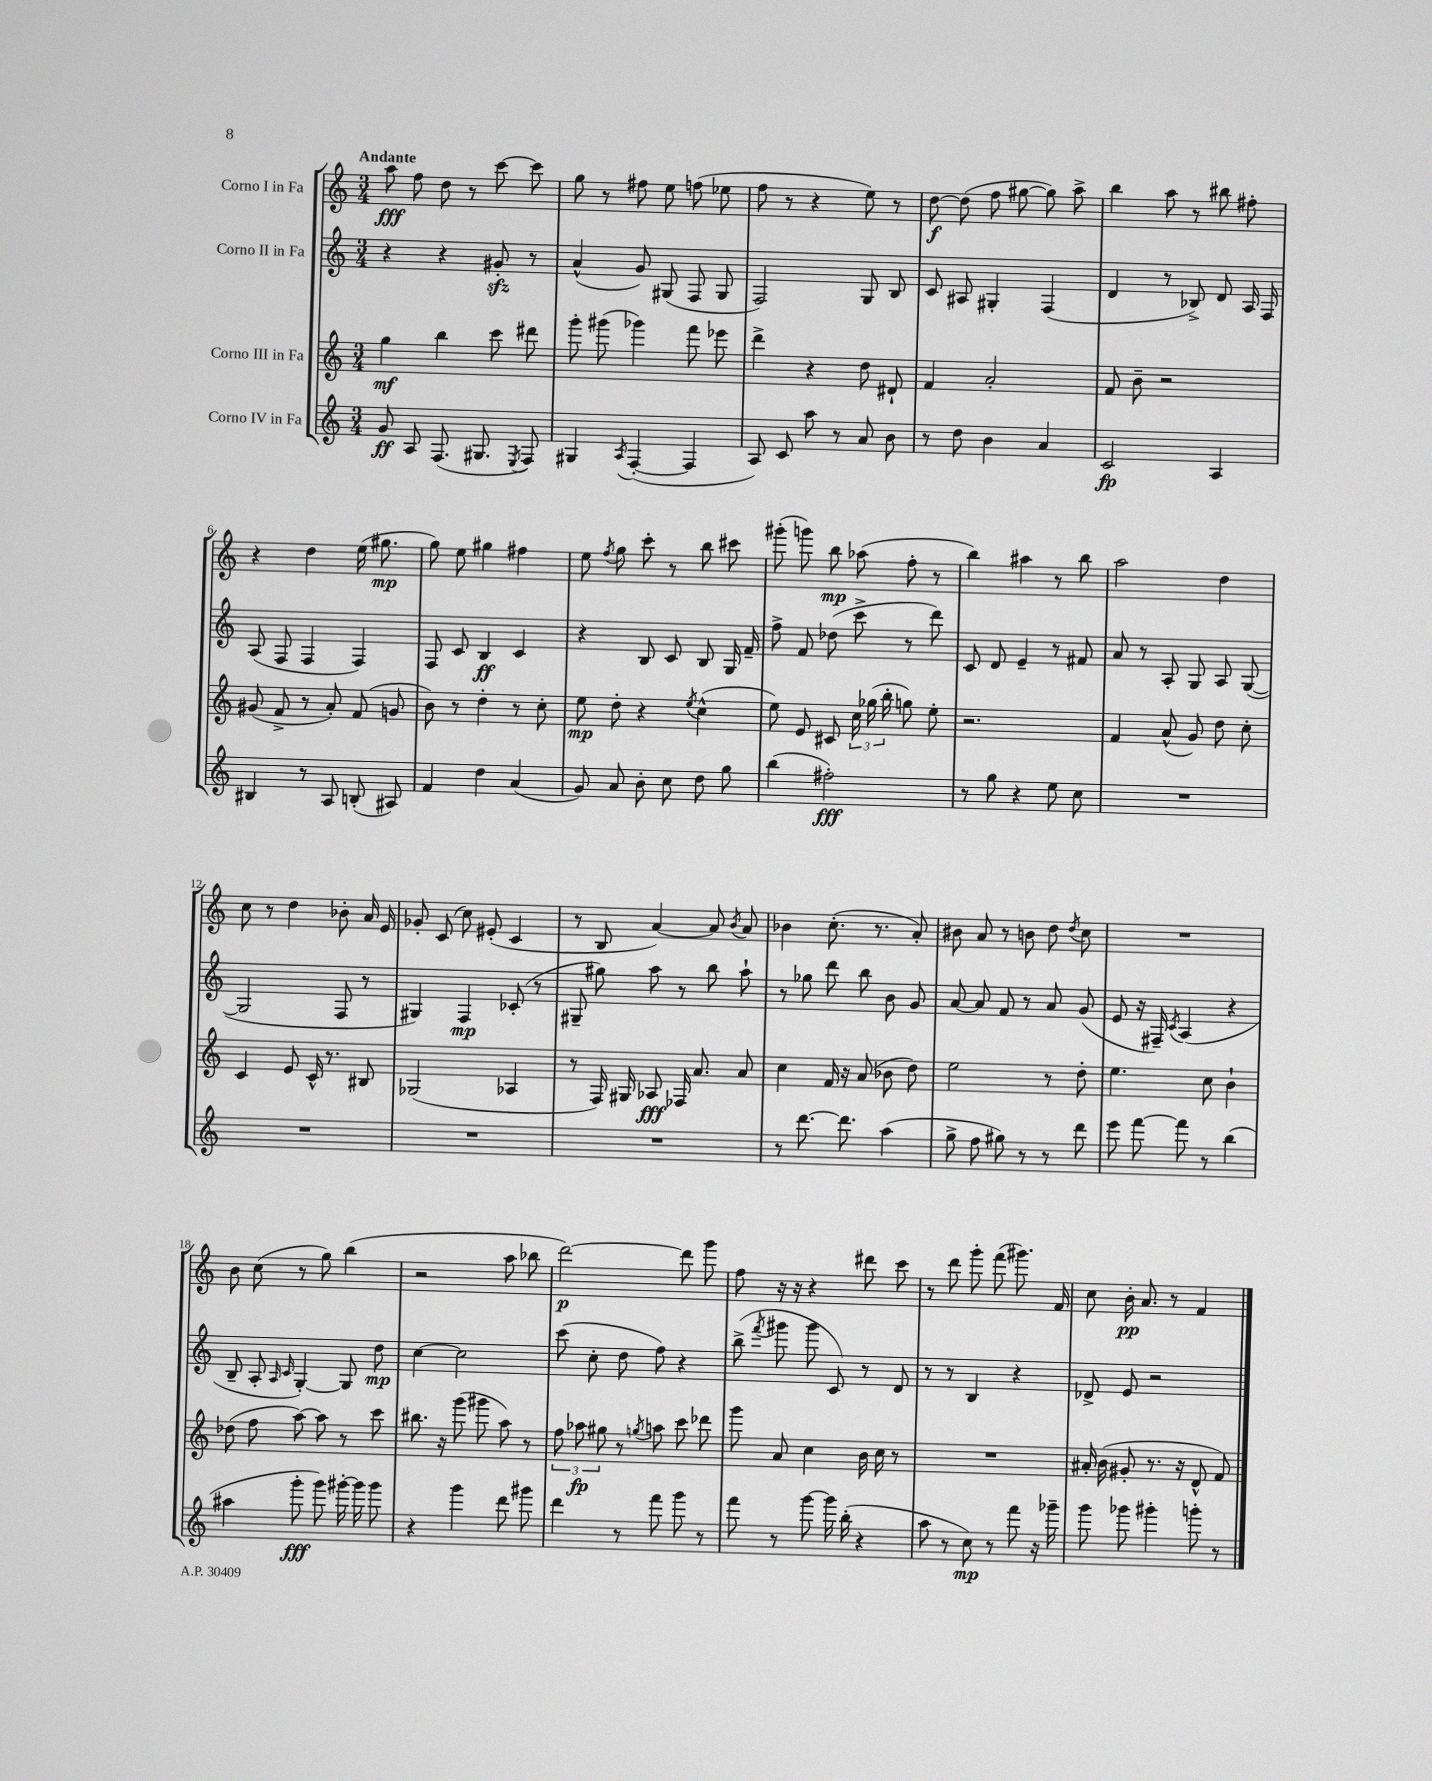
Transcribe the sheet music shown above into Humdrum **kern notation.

**kern	**kern	**kern	**kern
*staff4	*staff3	*staff2	*staff1
*clefG2	*clefG2	*clefG2	*clefG2
*k[]	*k[]	*k[]	*k[]
*M3/4	*M3/4	*M3/4	*M3/4
8g/	4gg\	4r	8aa\
8A/	.	.	8ff\
(8.F/	4bb\	4r	8dd\
.	.	.	8r
8.G#/	.	.	.
.	8ccc\	8g#'/	[8ccc\
8qE/	.	.	.
8F/)	8ddd#\	8r	8ccc\]
=	=	=	=
4G#/	8ggg'\	(4a^^/	8gg\
.	(8ggg#\	.	8r
8qA/	.	.	.
([4F'/	4ggg-\)	8g/)	8ff#\
.	.	(8G#/	8ee\
4F/]	8fff\	8F/	(8ff\
.	8eee-\	8G#/	8ee-\
=	=	=	=
8A/)	4ddd^\	2F/)	8ff\
8c/	.	.	8r
8aa\	4r	.	4r
8r	.	.	.
8a/	8dd\	8G/	8ee\)
8b\	8d#`/	8B/	8r
=	=	=	=
8r	4f/	8c/	[8dd\
8dd\	.	8A#/	(8dd\]
4b\	2a'/	4G#'/	8ff\
.	.	.	[8gg#\
4a/	.	(4F/	8gg#\])
.	.	.	8aa^\
=	=	=	=
2c/	8f/	4d/	4bb\
.	8b~\	.	.
.	2r	8r	8aa\
.	.	8B-^/)	8r
4A/	.	8d/	8bb#\
.	.	16A/	8ff#'\
.	.	16F/	.
=	=	=	=
4B#/	(8g#/	(8A/	4r
.	8f^/	8F/	.
8r	8r	4F/	4dd\
8A/	8a'/)	.	.
(8B'/	(8f/	4F/)	(16ee\
.	.	.	8.gg#\
8A#/)	8g/	.	.
=	=	=	=
4f/	8b\)	8F/	8gg\)
.	8r	8c/	8ee\
4dd\	4dd'\	4B/	4gg#\
(4a/	8r	4c/	4ff#\
.	8cc'\	.	.
=	=	=	=
8g/)	8ee\	4r	8ee\
.	.	.	8qff/
8a/	8dd'\	.	8gg\
8b'\	4r	8B/	8ccc'\
8cc\	.	8c/	8r
.	8qee/	.	.
8dd\	(4cc^^\	8B/	8bb\
8gg\	.	16G/	8ccc#\
.	.	16f~/	.
=	=	=	=
(4bb\	8ee\)	8ff^\	(8ggg#'\
.	8e/	8f/	8ggg\)
2ff#'\)	8c#/	(8dd-\	8bb\
.	24cc\	8ccc^\	(8aa-\
.	(24gg-\	.	.
.	24bb'\	.	.
.	8gg\)	8r	8ff'\
.	8ee'\	8ddd\)	8r
=	=	=	=
8r	2.r	8c/	4bb\)
8gg\	.	8d/	.
4r	.	4e~/	4aa#\
8ee\	.	8r	8r
8cc\	.	8f#/	8bb\
=	=	=	=
2.r	4f/	8a/	2aa\
.	.	8r	.
.	(8a^^/	8A'/	.
.	8g/)	8G/	.
.	8dd\	8A/	4dd\
.	8cc'\	([8G/	.
=	=	=	=
2.r	4c/	2G/]	8cc\
.	.	.	8r
.	8e/	.	4dd\
.	16c^^/	.	.
.	8.r	.	.
.	.	8F/	8b-'\
.	8B#/	8r	16a/
.	.	.	16e/
=	=	=	=
2.r	(2G-/	4G#/)	8g-'/
.	.	.	(8c/
.	.	4F/	8cc\)
.	.	.	(8e#'/
.	4A-/	(8c-'/	4c/
.	.	8r	.
=	=	=	=
2.r	8r	8G#~/	8r
.	16F/)	8gg#\)	8B/
.	16G#/	.	.
.	8A-/	8aa\	[4a/)
.	16F-/	8r	.
.	8.a/	.	.
.	.	8bb\	8a/]
.	.	.	8qb/
.	8a/	8aa`\	8a/
=	=	=	=
8r	4cc\	8r	4b-\
[8.ddd\	.	8gg-\	.
.	16f/	8ddd\	(8.cc'\
8.ddd\]	16r	.	.
.	(8a/	8bb\	.
.	.	.	8.r
(4aa\	8b-\	8b\	.
.	8dd\)	8g/	8a'/)
=	=	=	=
8gg^\	2ee\	[8a/	8b#\
8ff\	.	8a/]	8a/
8gg#\)	.	8f/	8r
8r	.	8r	8b\
8r	8r	8a/	8dd\
.	.	.	8qdd/
8ddd\	8dd'\	(8g/	8cc\
=	=	=	=
8eee\	4.ee\	8e/	2.r
[8fff\	.	16r	.
.	.	16F#~/)	.
.	.	8qc/	.
8fff\]	.	(4A/	.
8r	8cc\	.	.
(4bb\	4b`\	4r	.
=	=	=	=
4aa#\	(8dd-\	8B~/	8b\
.	8ff\	8A'/	(8cc\
.	.	16qqA/	.
.	.	16qqc/	.
8ggg'\	[8aa\)	[4G'/)	8r
8ggg\)	8aa\]	.	8gg\)
[16ggg#'\	8r	8G/]	(4bb\
16ggg#\]	.	.	.
8ggg#\	8ccc\	8dd\	.
=	=	=	=
4r	8.bb#\	[4cc\	2r
.	16r	.	.
4ggg\	(8ggg\	2cc\]	.
.	8ggg#\	.	.
8ddd\	8aa\)	.	8aa\
8ggg#\	8r	.	8bb-\
=	=	=	=
4ddd\	12ff\	(8ccc\	[2ddd\)
.	12aa-\	.	.
.	.	8cc'\	.
.	12gg#\	.	.
8r	8r	8dd\	.
.	8qgg/	.	.
8fff\	8aa\	8ff\)	.
8ggg\	8ccc\	4r	8ddd\]
8r	8ddd-\	.	8ggg\
=	=	=	=
8fff\	8ggg\	(8bb^\	8ff\
.	.	8qfff/	.
8r	8a/	8ggg#\	16r
.	.	.	16r
[8ggg\	4cc\	8ggg#\	4r
16ggg\]	.	8c/)	.
(16bb'\	.	.	.
4r	16b\	8r	8ddd#\
.	16cc\	.	.
.	8r	8d/	8ccc\
=	=	=	=
8aa\	2.r	8r	8r
8r	.	8r	8ddd\
8cc\)	.	4B/	8ggg'\
8r	.	.	(8fff\
8fff\	.	4r	8.ggg#\)
16r	.	.	.
16ggg-~\	.	.	16f/
=	=	=	=
8ggg\	16a#'/	8d-^/	8cc\
.	(16b\	.	.
8ggg-\	8g#'/	8e/	16b'\
.	.	.	8.a/
4ggg#'\	8.r	2r	.
.	.	.	8r
.	16r	.	.
8ggg'\	8d^^/	.	4f/
8r	8f/)	.	.
==	==	==	==
*-	*-	*-	*-
